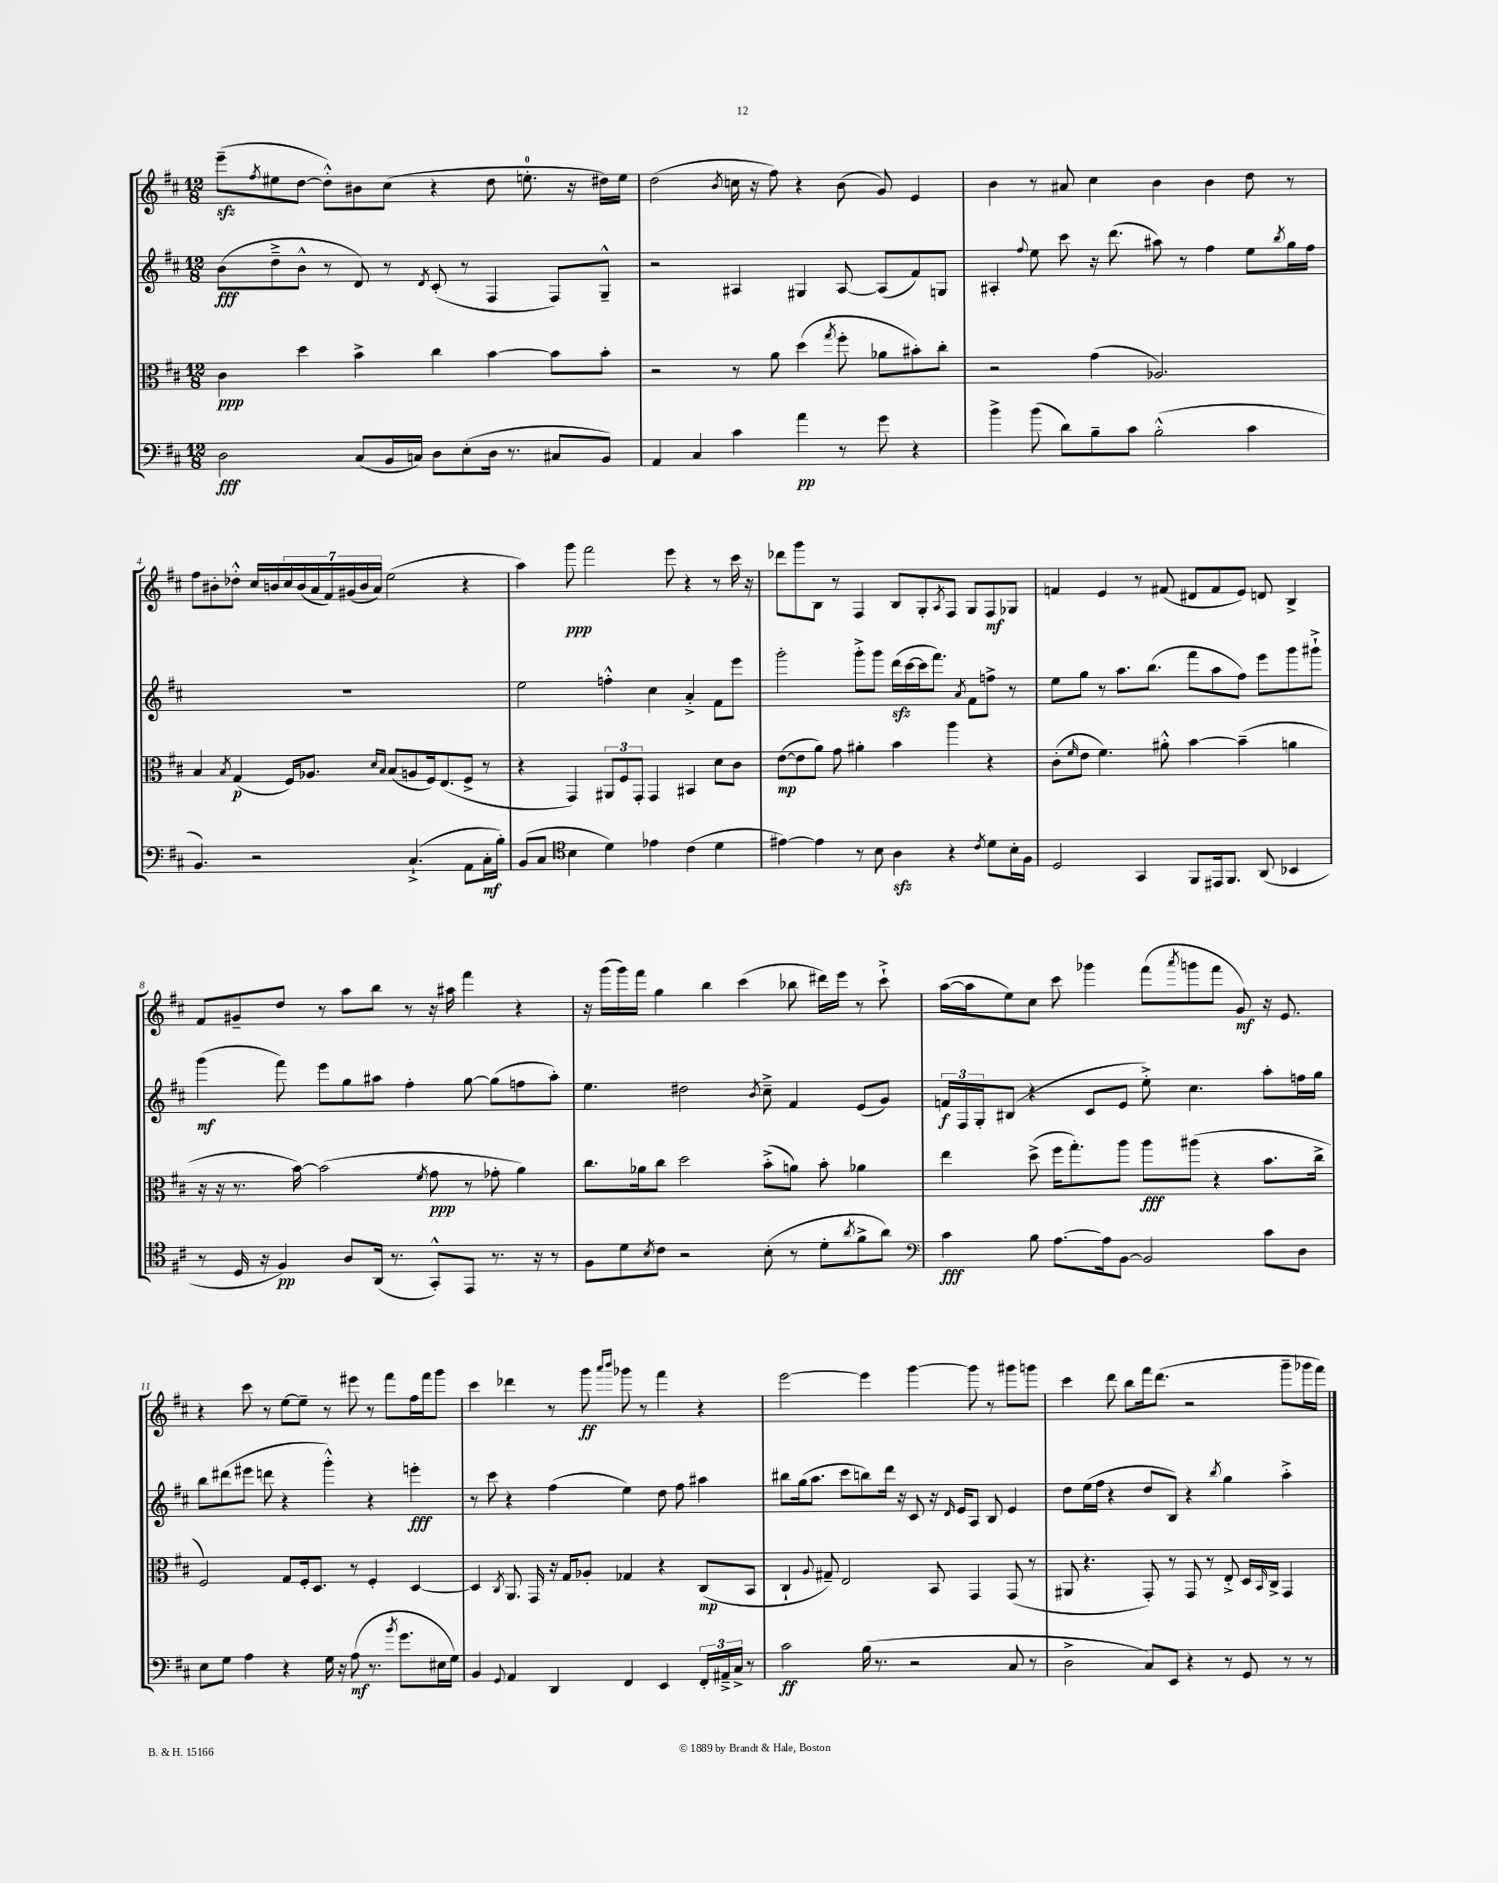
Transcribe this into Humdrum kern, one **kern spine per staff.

**kern	**dynam	**kern	**dynam	**kern	**dynam	**kern	**dynam
*part4	*part4	*part3	*part3	*part2	*part2	*part1	*part1
*staff4	*staff4	*staff3	*staff3	*staff2	*staff2	*staff1	*staff1
*clefF4	*	*clefC3	*	*clefG2	*	*clefG2	*
*k[f#c#]	*	*k[f#c#]	*	*k[f#c#]	*	*k[f#c#]	*
*M12/8	*	*M12/8	*	*M12/8	*	*M12/8	*
=1	=1	=1	=1	=1	=1	=1	=1
2D\	fff	4c#\	ppp	(8b\L	fff	(8eeezz~\L	.
.	.	.	.	.	.	8qff#/	.
.	.	.	.	8dd~^\	.	8ee#X\	.
.	.	4dd\	.	8b^^\J	.	[8dd\J	.
.	.	.	.	8r	.	8dd'^^\L])	.
(8C#/L	.	4b^\	.	8d/)	.	8b#X\	.
16BB/L	.	.	.	8r	.	(8cc#\J	.
16Cn/JJ)	.	.	.	.	.	.	.
.	.	.	.	8qd/	.	.	.
8D\L	.	4cc#\	.	(8c#'/	.	4r	.
(8E'\	.	.	.	8r	.	.	.
16D\Jk	.	[4b\	.	4F#/	.	8dd\	.
8.r	.	.	.	.	.	.	.
.	.	.	.	.	.	8.een'\	.
8C#X/L	.	8b\L]	.	8F#/L)	.	.	.
.	.	.	.	.	.	16r	.
8BB/J)	.	8b'\J	.	8G~^^/J	.	16dd#X\LL)	.
.	.	.	.	.	.	16ee\JJ	.
=2	=2	=2	=2	=2	=2	=2	=2
4AA/	.	2r	.	2r	.	(2dd\	.
4C#/	.	.	.	.	.	.	.
.	.	.	.	.	.	8qb/	.
4c#\	.	8r	.	4A#X/	.	16ccn\	.
.	.	.	.	.	.	16r	.
.	.	8a\	.	.	.	8ff#\)	.
4a\	pp	(4dd\	.	4G#X/	.	4r	.
.	.	8qgg/	.	.	.	.	.
8r	.	8ff#'\	.	[8A#/	.	(8b\	.
8g\	.	8a-X\L	.	(8A#/L]	.	8g/)	.
4r	.	8b#X'\)	.	8f#/)	.	4e/	.
.	.	8cc#'\J	.	8Gn/J	.	.	.
=3	=3	=3	=3	=3	=3	=3	=3
4b^\	.	2r	.	4A#X'/	.	4b\	.
.	.	.	.	8qqff#/	.	.	.
(8b\	.	.	.	8ee\	.	8r	.
8d\L)	.	.	.	8ccc#\	.	8a#X/	.
8B~\	.	(4g\	.	16r	.	4cc#\	.
.	.	.	.	(8.ddd\	.	.	.
8c#\J	.	.	.	.	.	.	.
(2B'^^\	.	2.A-X/)	.	8aa#X\)	.	4b\	.
.	.	.	.	8r	.	.	.
.	.	.	.	4ff#\	.	4b\	.
4c#\	.	.	.	8ee\L	.	8dd\	.
.	.	.	.	8qbb/	.	.	.
.	.	.	.	16gg\L	.	8r	.
.	.	.	.	16ff#\JJ	.	.	.
!!LO:LB:g=z
=4	=4	=4	=4	=4	=4	=4	=4
4.BB/)	.	4B/	.	1.r	.	8ff#\L	.
.	.	.	.	.	.	8b#X'\	.
.	.	8qB/	.	.	.	.	.
.	.	(4G/	p	.	.	8dd-X'^^\J	.
2r	.	.	.	.	.	16cc#/LL	.
.	.	.	.	.	.	16bn/	.
.	.	16F#/KL)	.	.	.	28cc#/	.
.	.	.	.	.	.	(28b/	.
.	.	8.A-X/J	.	.	.	.	.
.	.	.	.	.	.	28a/	.
.	.	.	.	.	.	28f#/)	.
.	.	.	.	.	.	(28g#X/	.
.	.	.	.	.	.	28b/	.
.	.	.	.	.	.	28a/JJ)	.
.	.	16qqd/LL	.	.	.	.	.
.	.	16qqB/JJ	.	.	.	.	.
.	.	(8B/L	.	.	.	(2ee\	.
(4.C#`^/	.	8An/	.	.	.	.	.
.	.	16F#/k)	.	.	.	.	.
.	.	(8.E/	.	.	.	.	.
8AA\L	.	8F#^/J	.	.	.	4r	.
16C#'\L	mf	8r	.	.	.	.	.
16B'\JJ)	.	.	.	.	.	.	.
=5	=5	=5	=5	=5	=5	=5	=5
(8BB/L	.	4r	.	2ee\	.	4aa\)	.
8C#/J	.	.	.	.	.	.	.
*clefC4	*	*	*	*	*	*	*
4B\	.	4GG/)	.	.	.	8ggg\	ppp
.	.	.	.	.	.	2fff#\	.
4d\)	.	12AA#X/L	.	4ffn'^^\	.	.	.
.	.	12F#/	.	.	.	.	.
.	.	12GG'/J	.	.	.	.	.
4e-X\	.	4GG/	.	4cc#\	.	.	.
.	.	.	.	.	.	8eee\	.
(4c#\	.	4BB#X/	.	4a'^/	.	4r	.
4d\	.	8d\L	.	8f#\L	.	8r	.
.	.	8c#\J	.	8eee\J	.	16ccc#\	.
.	.	.	.	.	.	16r	.
=6	=6	=6	=6	=6	=6	=6	=6
[4e#X\)	.	([8e\L	mp	2ggg'\	.	8ddd-X\L	.
.	.	8e\]	.	.	.	8ggg\	.
4e#\]	.	8a\J)	.	.	.	8B\J	.
.	.	8g\	.	.	.	8r	.
8r	.	4a#X'\	.	8ggg'^\L	.	4F#/	.
8B\	.	.	.	8ggg\J	.	.	.
4Azz\	.	4b\	.	(16dddzz\LL	.	8B/L	.
.	.	.	.	[16ccc#\	.	.	.
.	.	.	.	16ccc#\J]	.	8G'/	.
.	.	.	.	8.fff#\J)	.	.	.
.	.	.	.	.	.	8qA/	.
4r	.	4aa\	.	.	.	8F#/J	.
.	.	.	.	8qa/	.	.	.
.	.	.	.	8f#\L	.	8G/L	.
8qc#/	.	.	.	.	.	.	.
8d\L	.	4r	.	8ffn^\J	.	8F#/	mf
16B'\L	.	.	.	8r	.	8G-X/J	.
16F#\JJ	.	.	.	.	.	.	.
=7	=7	=7	=7	=7	=7	=7	=7
2D/	.	(8c#'\L	.	8ee\L	.	4fn/	.
.	.	16qqf#/	.	.	.	.	.
.	.	8e\J	.	8gg\J	.	.	.
.	.	4.f#\)	.	8r	.	4e/	.
.	.	.	.	8.aa\L	.	.	.
4GG/	.	.	.	.	.	8r	.
.	.	.	.	(8.bb\J	.	.	.
.	.	8a#X'^^\	.	.	.	(8f#X/	.
8FF#/L	.	[4b\	.	8fff#\L	.	8d#X/L	.
16EE#X/k	.	.	.	8aa\	.	8f#/	.
8.FF#/J	.	.	.	.	.	.	.
.	.	(4b~\]	.	8ff#\J)	.	8e/J)	.
(8AA/	.	.	.	8eee\L	.	8dn/	.
4BB-X/	.	4an\	.	8ggg\	.	4B^/	.
.	.	.	.	8ggg#X`^\J	.	.	.
!!LO:LB:g=z
=8	=8	=8	=8	=8	=8	=8	=8
8r	.	16r	.	(4ggg\	mf	8f#/L	.
.	.	16r	.	.	.	.	.
16D/	.	8.r	.	.	.	8g#X~/	.
16r	.	.	.	.	.	.	.
4F#/)	pp	.	.	8fff#\)	.	8dd/J	.
.	.	[16b\)	.	.	.	.	.
.	.	(2b\]	.	8eee\L	.	8r	.
8A/L	.	.	.	8gg\	.	8aa\L	.
(16AA/Jk	.	.	.	8aa#X\J	.	8bb\J	.
8.r	.	.	.	.	.	.	.
.	.	.	.	4ff#'\	.	8r	.
.	.	8qf#/	.	.	.	.	.
8GG'^^/L)	.	8g\	ppp	.	.	16r	.
.	.	.	.	.	.	16aa#X\	.
8EE/J	.	8r	.	[8gg\	.	4fff#\	.
8.r	.	8g-X'\	.	(8gg\L]	.	.	.
.	.	4a\)	.	8ffn\	.	4r	.
16r	.	.	.	.	.	.	.
8r	.	.	.	8aa#'\J)	.	.	.
=9	=9	=9	=9	=9	=9	=9	=9
8F#\L	.	8.cc#\L	.	4.ee\	.	16r	.
.	.	.	.	.	.	(16ggg\LL	.
8d\	.	.	.	.	.	16ggg\)	.
.	.	16a-X\k	.	.	.	16fff#\JJ	.
8qB/	.	.	.	.	.	.	.
8c#\J	.	8cc#\J	.	.	.	4gg\	.
2r	.	2dd\	.	2dd#X\	.	.	.
.	.	.	.	.	.	4bb\	.
.	.	.	.	.	.	(4ccc#\	.
.	.	.	.	8qb/	.	.	.
(8B'\	.	(8b'^\L	.	8cc#~^\	.	.	.
8r	.	8an\J)	.	4f#/	.	8bb-X\	.
8d'\L	.	8b'\	.	.	.	16ddd#X\LL)	.
.	.	.	.	.	.	16eee\JJ	.
8qa/	.	.	.	.	.	.	.
8f#^\	.	4a-X\	.	(8e/L	.	8r	.
8a\J)	.	.	.	8g/J)	.	8ccc#`^\	.
=10	=10	=10	=10	=10	=10	=10	=10
*clefF4	*	*	*	*	*	*	*
4c#\	fff	4ee\	.	24fn/LL	f	([16aa\LL	.
.	.	.	.	24F#/	.	.	.
.	.	.	.	.	.	16aa\J]	.
.	.	.	.	24G'/J	.	.	.
.	.	.	.	(8B#X/J	.	8ee\)	.
8B\	.	(8dd^\	.	4r	.	8cc#\J	.
[8.A\L	.	16ff#\KL	.	.	.	8ccc#\	.
.	.	8.gg'\)	.	.	.	.	.
.	.	.	.	8c#/L	.	4ggg-X\	.
16A\k]	.	.	.	.	.	.	.
[8BB\J	.	8aa\J	.	8e/J	.	.	.
2BB/]	.	8aa\L	fff	8ee'^\)	.	(8fff#\L	.
.	.	.	.	.	.	8qaaa/	.
.	.	(8aa#X\J	.	4.cc#\	.	8gggn\	.
.	.	4r	.	.	.	8fff#\J	.
.	.	.	.	.	.	8g/)	mf
8c#\L	.	8.b\L	.	8aa'\L	.	16r	.
.	.	.	.	.	.	8.e/	.
8D\J	.	.	.	16ffn\L	.	.	.
.	.	16cc#^\Jk	.	16gg\JJ	.	.	.
!!LO:LB:g=z
=11	=11	=11	=11	=11	=11	=11	=11
8E\L	.	2F#/)	.	8bb\L	.	4r	.
8G\J	.	.	.	(8ddd#X\	.	.	.
4A\	.	.	.	8eee#X\J	.	8ccc#\	.
.	.	.	.	8dddn\	.	8r	.
4r	.	8G/L	.	4r	.	[8ee\L	.
.	.	16F#'/k	.	.	.	8ee~\J]	.
.	.	8.D/J	.	.	.	.	.
16G\	.	.	.	4ggg'^^\)	.	8r	.
16r	.	.	.	.	.	.	.
(8A\	mf	8r	.	.	.	8eee#X\	.
8.r	.	4F#'/	.	4r	.	8r	.
.	.	.	.	.	.	8fff#\L	.
8qb/	.	.	.	.	.	.	.
8.g\L	.	.	.	.	.	.	.
.	.	[4D/	.	4eeen'\	fff	16ff#\L	.
.	.	.	.	.	.	16fff#\J	.
16E#X\L	.	.	.	.	.	8ggg\J	.
16G\JJ)	.	.	.	.	.	.	.
=12	=12	=12	=12	=12	=12	=12	=12
4BB/	.	4D/]	.	8r	.	4ccc#\	.
.	.	.	.	8ccc#\	.	.	.
8qqGG/	.	8qC#/	.	.	.	.	.
4AA/	.	8.AA/	.	4r	.	4ddd-X\	.
.	.	16GG/	.	.	.	.	.
4DD/	.	16r	.	(4ff#\	.	8r	.
.	.	16G/KL	.	.	.	.	.
.	.	8A-X'/J	.	.	.	8ggg\	ff
.	.	.	.	.	.	16qqaaa/LL	.
.	.	.	.	.	.	16qqbbb/JJ	.
4FF#/	.	4G-X/	.	4ee\)	.	8ggg-X\	.
.	.	.	.	.	.	8r	.
4EE/	.	4r	.	8dd\	.	4fff#\	.
.	.	.	.	8ff#\	.	.	.
24FF#'/LL	.	(8C#/L	mp	4aa#X\	.	4r	.
24AA#X~^/	.	.	.	.	.	.	.
24C#^/JJ	.	.	.	.	.	.	.
8r	.	8BB/J	.	.	.	.	.
=13	=13	=13	=13	=13	=13	=13	=13
2c#\	ff	4C#`/	.	8bb#X\L	.	[2eee\	.
.	.	.	.	(16gg\k	.	.	.
.	.	.	.	8.aa\J	.	.	.
.	.	8qqA/	.	.	.	.	.
.	.	8G#X~/)	.	.	.	.	.
.	.	2E/	.	8ccc#\L	.	.	.
(16B\	.	.	.	8bbn\)	.	4eee\]	.
8.r	.	.	.	.	.	.	.
.	.	.	.	16ddd\Jk	.	.	.
.	.	.	.	16r	.	.	.
2r	.	.	.	8c#/	.	[4ggg\	.
.	.	8BB/	.	16r	.	.	.
.	.	.	.	16qqd/	.	.	.
.	.	.	.	16e/KL	.	.	.
.	.	4GG/	.	8A/J	.	8ggg\]	.
.	.	.	.	8B/	.	8r	.
8C#/	.	(8GG/	.	4e/	.	8ggg#X\L	.
8r	.	8r	.	.	.	8gggn\J	.
=14	=14	=14	=14	=14	=14	=14	=14
2D^\	.	8AA#X/	.	8dd\L	.	4ccc#\	.
.	.	4.r	.	(16ee\L	.	.	.
.	.	.	.	16ff#\JJ	.	.	.
.	.	.	.	4r	.	8ddd\	.
.	.	.	.	.	.	8bb\L	.
8C#/L)	.	8GG'/)	.	8dd/L	.	16fff#\k	.
.	.	.	.	.	.	(8.ddd\J	.
8EE/J	.	8r	.	8B/J)	.	.	.
4r	.	8GG/	.	4r	.	2r	.
.	.	8r	.	.	.	.	.
.	.	.	.	8qbb/	.	.	.
8r	.	8E'^/	.	4gg\	.	.	.
8GG/	.	16D/LL	.	.	.	.	.
.	.	16qqBB/	.	.	.	.	.
.	.	16C#^/JJ	.	.	.	.	.
8r	.	4GG/	.	4aa'^\	.	8ggg~\L	.
8r	.	.	.	.	.	16ggg-X\L	.
.	.	.	.	.	.	16fff#\JJ)	.
==	==	==	==	==	==	==	==
*-	*-	*-	*-	*-	*-	*-	*-
